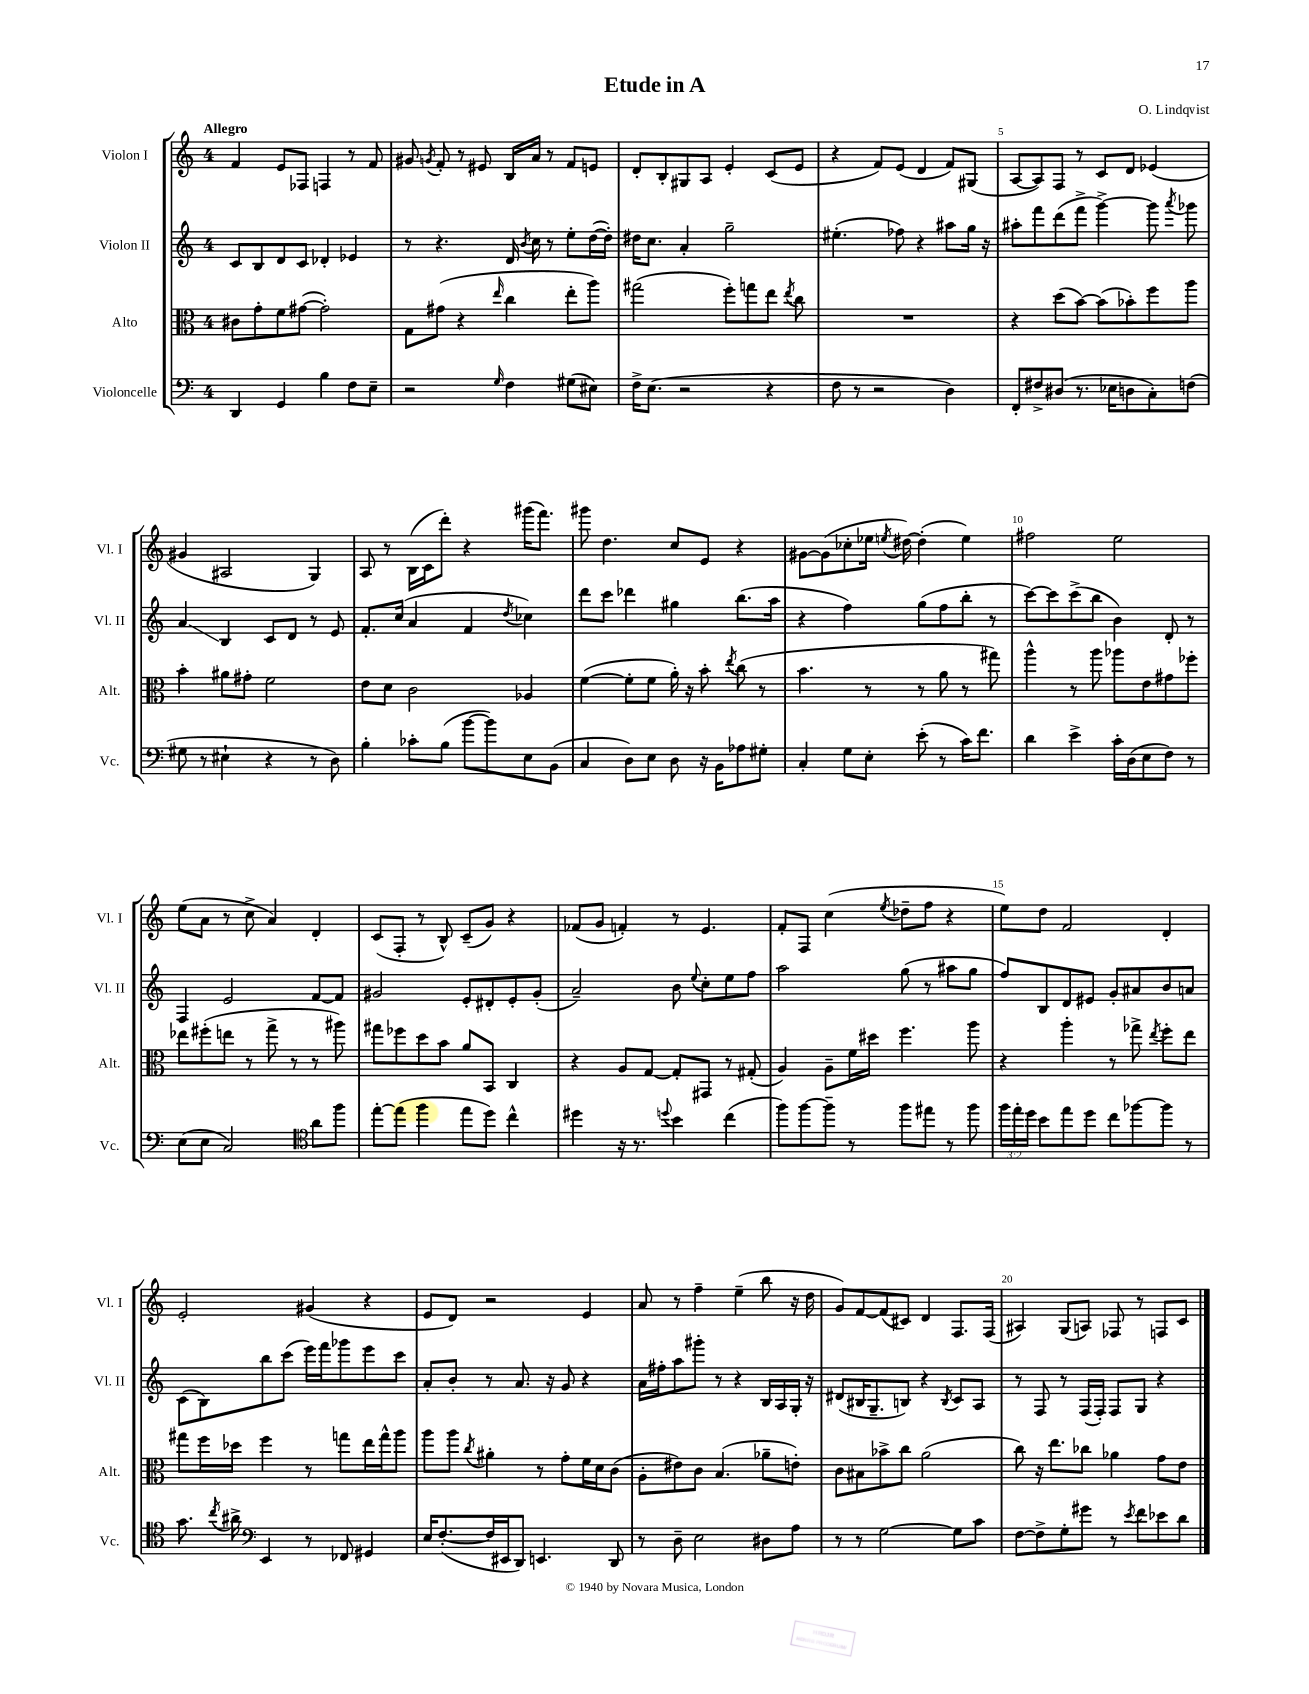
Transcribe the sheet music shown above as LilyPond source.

\header { title = "Etude in A" composer = "O. Lindqvist" }
<<
\new StaffGroup <<
\new Staff = "s0" \with { instrumentName = "Violon I" shortInstrumentName = "Vl. I" } {
    \clef treble \key c \major \once \override Staff.TimeSignature.style = #'single-digit \time 4/4 \tempo "Allegro"
    \autoBeamOff f'4 e'8[ fes8] f4 r8 f'8 |
    gis'8 \acciaccatura { g'8 } f'8-. r8 eis'8 b16[ a'16] r8 f'8[ e'8] |
    d'8[-. b8-. gis8 a8] e'4-. c'8[( e'8] |
    r4 f'8[) e'8]( d'4 f'8[) gis8]( |
    a8[~ a8) f8] r8 c'8[ d'8] ees'4( |
    gis'4 ais2 g4) |
    a8 r8 b16[( c'16 d'''8]-.) r4 gis'''16[( f'''8.]) |
    gis'''8 d''4. c''8[ e'8] r4 |
    gis'8[~ gis'8( ces''8-. ees''16] \acciaccatura { e''8 } dis''16~) dis''4-.( e''4) |
    fis''2 e''2 |
    e''8[( a'8] r8 c''8-> a'4) d'4-. |
    c'8[( f8]-. r8 b8-^) c'8[--( g'8]) r4 |
    fes'8[( g'8] f'4-.) r8 e'4. |
    f'8[-. f8] c''4( \acciaccatura { e''8 } des''8[-- f''8] r4 |
    e''8[) d''8] f'2 d'4-. |
    e'2-. gis'4( r4 |
    e'8[ d'8]) r2 e'4 |
    a'8 r8 f''4-- e''4--( b''8 r16 d''16 |
    g'8[) f'8~ f'8( cis'8]) d'4 f8.[ f16]( |
    ais4) g8[( a8]) fes8 r8 f8[ c'8] \bar "|." |
}
\new Staff = "s1" \with { instrumentName = "Violon II" shortInstrumentName = "Vl. II" } {
    \clef treble \key c \major \once \override Staff.TimeSignature.style = #'single-digit \time 4/4
    \autoBeamOff c'8[ b8 d'8 c'8] des'4-. ees'4 |
    r8 r4. d'16 \acciaccatura { b'8 } c''16 r8 e''8[-. d''16~( d''16]-.) |
    dis''16[ c''8.] a'4-. g''2-- |
    eis''4.-.( fes''8) r4 ais''8[ g''16] r16 |
    ais''8[-. f'''8 d'''8( f'''8]-> g'''4~->) g'''8 \acciaccatura { a'''8 } ges'''8 |
    a'4\glissando b4 c'8[ d'8] r8 e'8 |
    f'8.[-. c''16]( a'4 f'4 \acciaccatura { d''8 } ces''4) |
    d'''8[ c'''8] des'''4 gis''4 b''8.[( a''16] |
    r4 f''4) g''8[( f''8 b''8]-. r8 |
    c'''8[~) c'''8 c'''8->( b''8] b'4) d'8-. r8 |
    f4 e'2 f'8[~ f'8] |
    gis'2 e'8[-. dis'8-. e'8-. gis'8]-.( |
    a'2--) b'8 \appoggiatura { e''8 } c''8[-. e''8 f''8] |
    a''2 g''8( r8 ais''8[ g''8] |
    f''8[) b8 d'8 eis'8] g'8[-. ais'8 b'8 a'8] |
    c'8[( b8) b''8 c'''8]( e'''16[) f'''16 ges'''8 e'''8 c'''8] |
    a'8[-. b'8]-. r8 a'8. r16 g'8 r4 |
    a'16[ fis''16-. a''8 gis'''8]-. r8 r4 b16[ a16 g16]-. r16 |
    dis'8[( bis16 g8.-- b8]) r4 \acciaccatura { b8 } c'8[ a8] |
    r8 f8 r8 f16[( f16]-.) f8[ g8] r4 \bar "|." |
}
\new Staff = "s2" \with { instrumentName = "Alto" shortInstrumentName = "Alt." } {
    \clef alto \key c \major \once \override Staff.TimeSignature.style = #'single-digit \time 4/4
    \autoBeamOff cis'8[ g'8-. f'8 gis'8]~( gis'2-.) |
    g8[ gis'8]( r4 \grace { e''16 } c''4 e''8[-. a''8]) |
    gis''2( f''8[-.) g''8 e''8] \acciaccatura { e''8 } c''8 |
    R1 |
    r4 d''8[( b'8]~) b'8[( bes'8-.) f''8 a''8] |
    b'4-. ais'8[ gis'8]-. f'2 |
    e'8[ d'8] c'2 aes4 |
    f'4~( f'8[-. f'8] a'16-.) r16 b'8-. \acciaccatura { e''8 } c''8( r8 |
    b'4. r8 r8 a'8 r8 gis''8) |
    a''4-^ r8 a''8 aes''8[ e'8 gis'8 fes''8]-. |
    ees''8[ fis''8-.( e''8] r8 g''8-> r8 r8 ais''8) |
    gis''8[ fes''8 d''8 b'8] a'8[ b,8] c4 |
    r4 a8[ g8]~ g8[-. gis,8] r8 gis8-.( |
    a4) a8[-- f'16 dis''16] f''4. a''8 |
    r4 a''4-. r8 ges''8-> \acciaccatura { e''8 } f''8[-. e''8] |
    gis''8[ f''16 des''16] f''4 r8 g''8[ e''16 g''16-^ a''8] |
    a''8[ a''8] \acciaccatura { c''8 } ais'4-. r8 g'8[-. f'16 d'16 c'8]( |
    a8[-. eis'8) c'8] b4.( aes'8[-- e'8]-.) |
    c'8[ bis8 bes'8-> c''8] a'2( |
    c''8) r16 e''8.[ ces''8] aes'4 g'8[ e'8] \bar "|." |
}
\new Staff = "s3" \with { instrumentName = "Violoncelle" shortInstrumentName = "Vc." } {
    \clef bass \key c \major \once \override Staff.TimeSignature.style = #'single-digit \time 4/4 \override Staff.TupletNumber.text = #tuplet-number::calc-fraction-text
    \autoBeamOff d,4 g,4 b4 f8[ e8]-- |
    r2 \grace { g16 } f4 gis8[( eis8]) |
    f16[-> e8.]( r2 r4 |
    f8 r8 r2 d4) |
    f,8[-. fis8-> dis8]( r8. ees16[ d8 c8-.) f8]( |
    gis8 r8 eis4-! r4 r8 d8) |
    b4-. ces'8[-. b8]( b'8[~ b'8) e8 b,8]( |
    c4 d8[) e8] d8 r16 b,16[ aes8 gis8]-. |
    c4-. g8[ e8]-. e'8-.( r8 c'16[) f'8.] |
    d'4 e'4-> c'16[-. d16( e8 f8]) r8 |
    e8[( e8] c2) \clef tenor a'8[ f''8] |
    e''8[~-. e''8]( f''4 e''8[ d''8]) c''4-^ |
    dis''4 r16 r8. \appoggiatura { d''8 } b'4 c''4( |
    f''8[) f''8~ f''8]-- r8 f''8[ eis''8] r8 f''8 |
    \tuplet 3/2 { f''16[ e''16-. d''16] } b'8[ e''8 d''8] c''8[ fes''8~ fes''8] r8 |
    g'8. \acciaccatura { c''8 } ais'16-> \clef bass e,4 r8 fes,8 gis,4 |
    e16[ f8.~-.( f16 eis,16 d,8]) e,4. d,8 |
    r8 d8-- e2 dis8[ a8] |
    r8 r8 g2~ g8[ c'8] |
    f8[~ f8-> g8-. gis'8] r8 \acciaccatura { e'8 } f'8[ ees'8 d'8] \bar "|." |
}
>>
>>
\layout { \context { \Score \override BarNumber.break-visibility = ##(#f #t #t) barNumberVisibility = #(every-nth-bar-number-visible 5) } }
